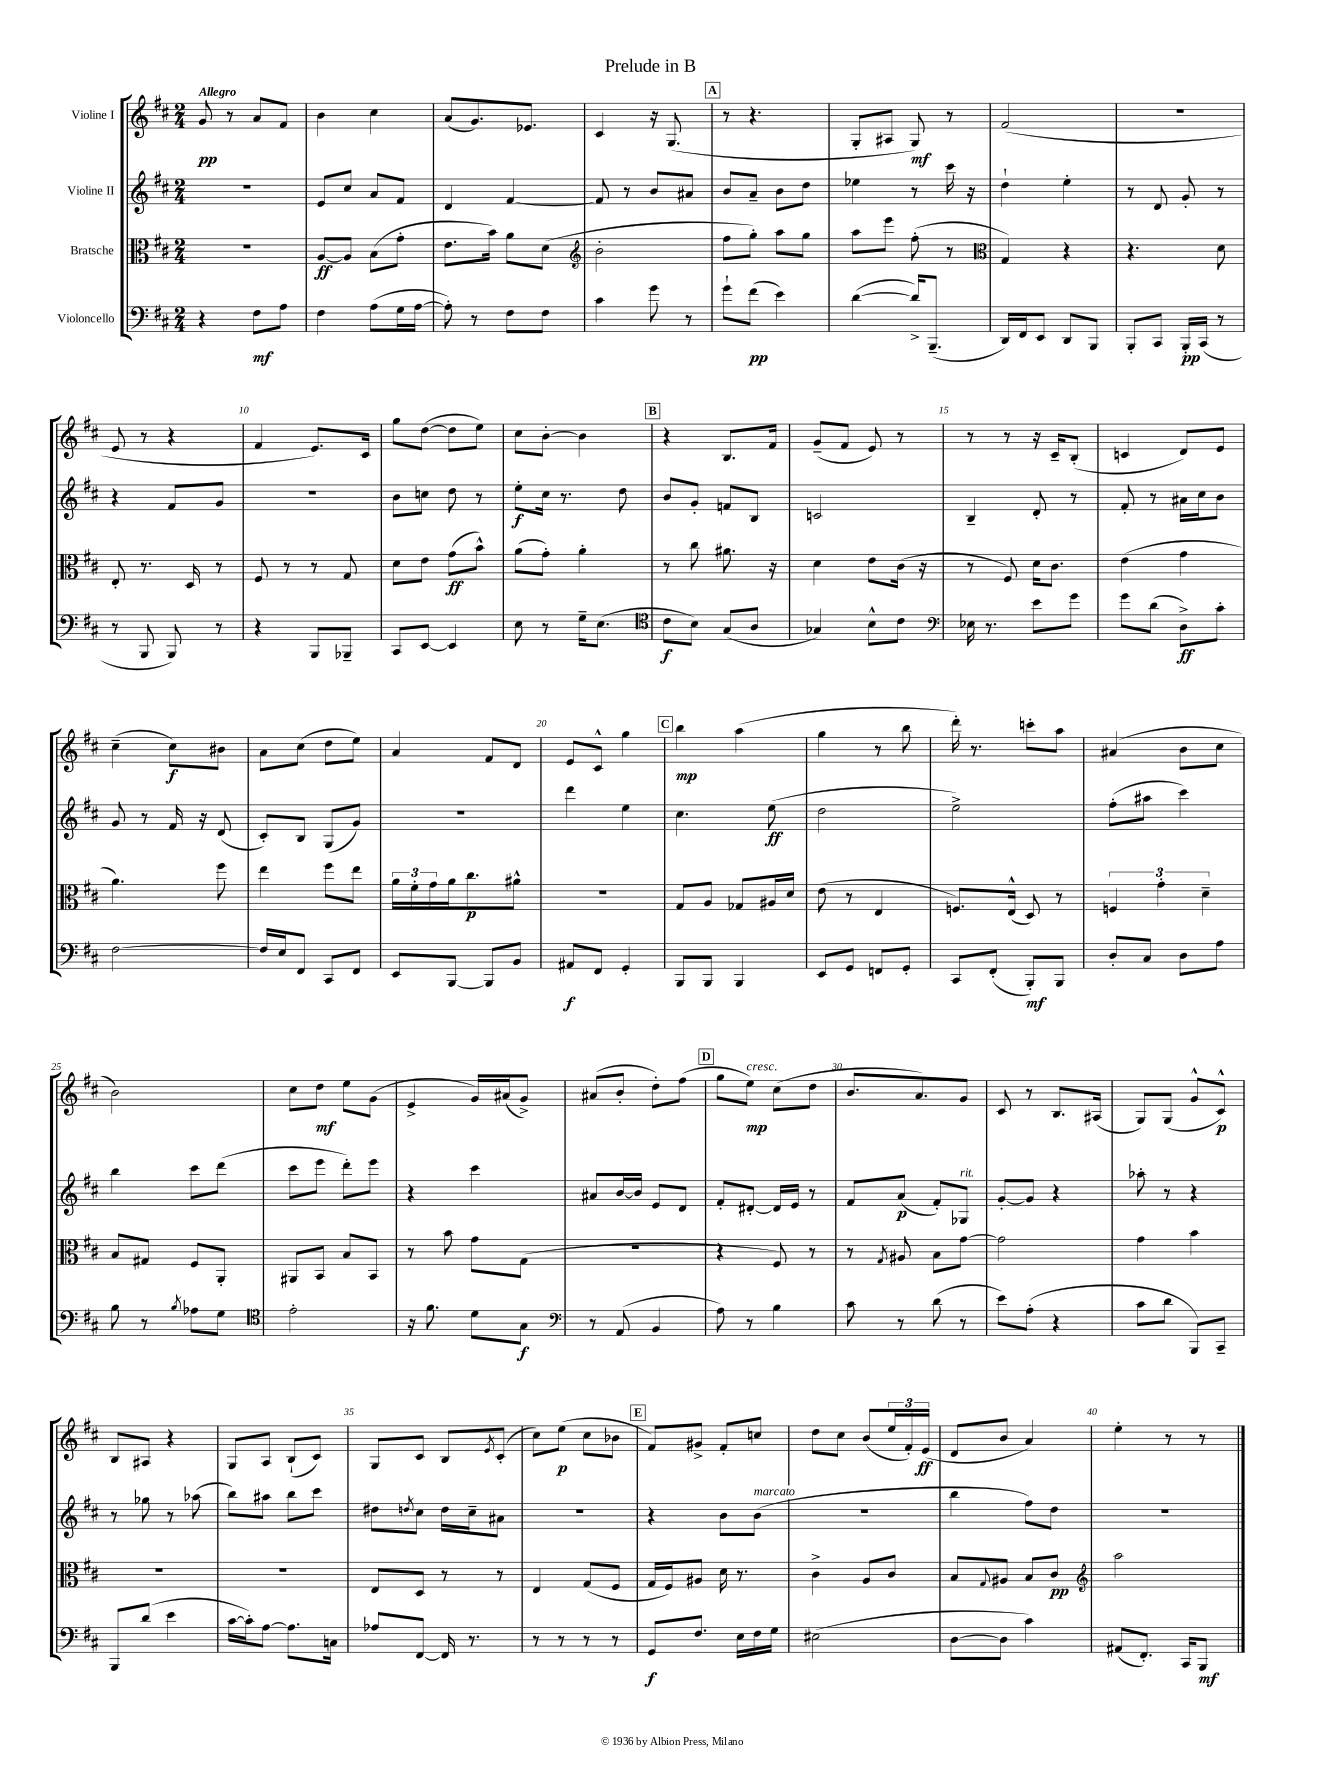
\header { title = "Prelude in B" }
<<
\new StaffGroup <<
\new Staff = "s0" \with { instrumentName = "Violine I" } {
    \clef treble \key d \major \numericTimeSignature \time 2/4 \tempo "Allegro"
    g'8\pp r8 a'8 fis'8 |
    b'4 cis''4 |
    a'8( g'8.) ees'8. |
    cis'4 r16 g8.( |
    \mark \markup { \box "A" } r8 r4. |
    g8-. ais8 g8\mf) r8 |
    fis'2( |
    r2 |
    e'8 r8 r4 |
    fis'4 e'8.) cis'16 |
    g''8 d''8~( d''8 e''8) |
    cis''8 b'8~-. b'4 |
    \mark \markup { \box "B" } r4 b8. fis'16 |
    g'8--( fis'8 e'8) r8 |
    r8 r8 r16 cis'16-- b8-.( |
    c'4 d'8) e'8 |
    cis''4--( cis''8\f) bis'8 |
    a'8 cis''8( d''8 e''8) |
    a'4 fis'8 d'8 |
    e'8 cis'8-^ g''4 |
    \mark \markup { \box "C" } b''4\mp a''4( |
    g''4 r8 b''8 |
    d'''16-.) r8. c'''8-. a''8 |
    ais'4( b'8 cis''8 |
    b'2) |
    cis''8 d''8\mf e''8 g'8( |
    e'4-> g'16) ais'16( g'8->) |
    ais'8( b'8-. d''8-.) fis''8( |
    \mark \markup { \box "D" } g''8 e''8\mp^\markup { \italic "cresc." }) cis''8( d''8 |
    b'8. a'8.) g'8 |
    cis'8 r8 b8. ais16( |
    g8) g8( g'8-^ cis'8-^\p) |
    b8 ais8 r4 |
    g8 a8 b8-!( cis'8) |
    g8 cis'8 b8 \acciaccatura { e'8 } cis'8-.( |
    cis''8) e''8\p( cis''8 bes'8 |
    \mark \markup { \box "E" } fis'8) gis'8-> fis'8-. c''8 |
    d''8 cis''8 b'8( \tuplet 3/2 { e''16 fis'16-.) e'16\ff( } |
    d'8 b'8 a'4) |
    e''4-. r8 r8 \bar "|." |
}
\new Staff = "s1" \with { instrumentName = "Violine II" } {
    \clef treble \key d \major \numericTimeSignature \time 2/4
    r2 |
    e'8 cis''8 a'8 fis'8 |
    d'4 fis'4~ |
    fis'8 r8 b'8 ais'8 |
    \mark \markup { \box "A" } b'8 a'8-- b'8 d''8 |
    ees''4 r8 cis'''16 r16 |
    d''4-! e''4-. |
    r8 d'8 g'8-. r8 |
    r4 fis'8 g'8 |
    r2 |
    b'8 c''8 d''8 r8 |
    e''8-.\f cis''16 r8. d''8 |
    \mark \markup { \box "B" } b'8 g'8-. f'8 b8 |
    c'2 |
    b4-- d'8-. r8 |
    fis'8-. r8 ais'16 cis''16 b'8 |
    g'8 r8 fis'16 r16 d'8( |
    cis'8-.) b8 g8( g'8) |
    R2 |
    d'''4 e''4 |
    \mark \markup { \box "C" } cis''4. e''8\ff( |
    d''2 |
    e''2->) |
    fis''8-.( ais''8 cis'''4) |
    b''4 cis'''8 d'''8( |
    cis'''8 e'''8 d'''8-.) e'''8 |
    r4 cis'''4 |
    ais'8 b'16~ b'16 e'8 d'8 |
    \mark \markup { \box "D" } fis'8-. dis'8~-. dis'16 e'16 r8 |
    fis'8 a'8\p( fis'8-.) ges8^\markup { \italic "rit." } |
    g'8~-. g'8 r4 |
    aes''8-. r8 r4 |
    r8 ges''8 r8 aes''8( |
    b''8) ais''8 b''8 cis'''8 |
    dis''8 \acciaccatura { d''8 } cis''8 d''16 cis''16-- ais'8 |
    R2 |
    \mark \markup { \box "E" } r4 b'8 b'8^\markup { \italic "marcato" }( |
    r2 |
    b''4 fis''8) d''8 |
    R2 \bar "|." |
}
\new Staff = "s2" \with { instrumentName = "Bratsche" } {
    \clef alto \key d \major \numericTimeSignature \time 2/4
    r2 |
    a8~\ff a8 b8( g'8-. |
    e'8. b'16) a'8 d'8( |
    \clef treble b'2-. |
    \mark \markup { \box "A" } fis''8 g''8-.) a''8 g''8 |
    a''8 e'''8 fis''8-.( r8 |
    \clef alto g4) r4 |
    r4. d'8 |
    e8-. r8. d16 r8 |
    fis8 r8 r8 g8 |
    d'8 e'8 g'8\ff( b'8-^) |
    a'8( g'8-.) a'4-. |
    \mark \markup { \box "B" } r8 cis''8 ais'8. r16 |
    d'4 e'8 cis'16( r16 |
    r8 fis8) d'16 cis'8. |
    e'4( g'4 |
    a'4.) fis''8 |
    e''4 fis''8 e''8 |
    \tuplet 3/2 { a'16 fis'16-. g'16 } a'16 cis''8.\p ais'8-^ |
    R2 |
    \mark \markup { \box "C" } g8 a8 ges8 ais16 d'16 |
    e'8( r8 e4 |
    f8.) e16-^( d8) r8 |
    \tuplet 3/2 { f4 g'4-. d'4-- } |
    b8 gis8 fis8 a,8-. |
    ais,8 b,8 b8 b,8 |
    r8 b'8 g'8 g8( |
    r2 |
    \mark \markup { \box "D" } r4 fis8) r8 |
    r8 \acciaccatura { g8 } ais8 b8 g'8~ |
    g'2 |
    g'4 b'4 |
    R2 |
    R2 |
    e8 d8 r8 r8 |
    e4 g8( fis8 |
    \mark \markup { \box "E" } g16 fis16) ais8 d'16 r8. |
    cis'4-> a8 cis'8 |
    b8 \appoggiatura { g8 } ais8 b8 cis'8\pp |
    \clef treble a''2 \bar "|." |
}
\new Staff = "s3" \with { instrumentName = "Violoncello" } {
    \clef bass \key d \major \numericTimeSignature \time 2/4
    r4 fis8\mf a8 |
    fis4 a8( g16 a16~ |
    a8-.) r8 fis8 fis8 |
    cis'4 g'8 r8 |
    \mark \markup { \box "A" } g'8-! fis'8\pp( e'4) |
    d'4~( d'16->) b,,8.--( |
    d,16) fis,16 e,8 d,8 b,,8 |
    b,,8-. cis,8 b,,16-.\pp cis,16( r8 |
    r8 b,,8 b,,8) r8 |
    r4 b,,8 bes,,8-- |
    cis,8 e,8~ e,4 |
    e8 r8 g16-- e8.( |
    \mark \markup { \box "B" } \clef tenor cis'8\f b8) g8( a8 |
    ges4) b8-^ cis'8 |
    \clef bass ees16 r8. e'8 g'8 |
    g'8 d'8( d8->\ff) cis'8-. |
    fis2~ |
    fis16 e16 fis,8 cis,8 fis,8 |
    e,8 b,,8~ b,,8 b,8 |
    ais,8\f fis,8 g,4-. |
    \mark \markup { \box "C" } b,,8 b,,8 b,,4 |
    e,8 g,8 f,8 g,8-. |
    cis,8 fis,8-.( b,,8-.\mf) b,,8 |
    d8-. cis8 d8 a8 |
    b8 r8 \acciaccatura { b8 } aes8 g8 |
    \clef tenor e'2-. |
    r16 fis'8. d'8 g8\f |
    \clef bass r8 a,8( b,4 |
    \mark \markup { \box "D" } a8) r8 b4 |
    cis'8 r8 d'8( r8 |
    e'8) a8-.( r4 |
    cis'8 d'8 b,,8) cis,8-- |
    b,,8 d'8( e'4 |
    cis'16~ cis'16-.) a8~ a8. c16 |
    aes8 fis,8~ fis,16 r8. |
    r8 r8 r8 r8 |
    \mark \markup { \box "E" } g,8\f fis8. e16 fis16 g16 |
    eis2( |
    d8~ d8 cis'4) |
    ais,8( fis,8.-.) cis,16 b,,8\mf \bar "|." |
}
>>
>>
\layout { \context { \Score \override BarNumber.break-visibility = ##(#f #t #t) barNumberVisibility = #(every-nth-bar-number-visible 5) } }
